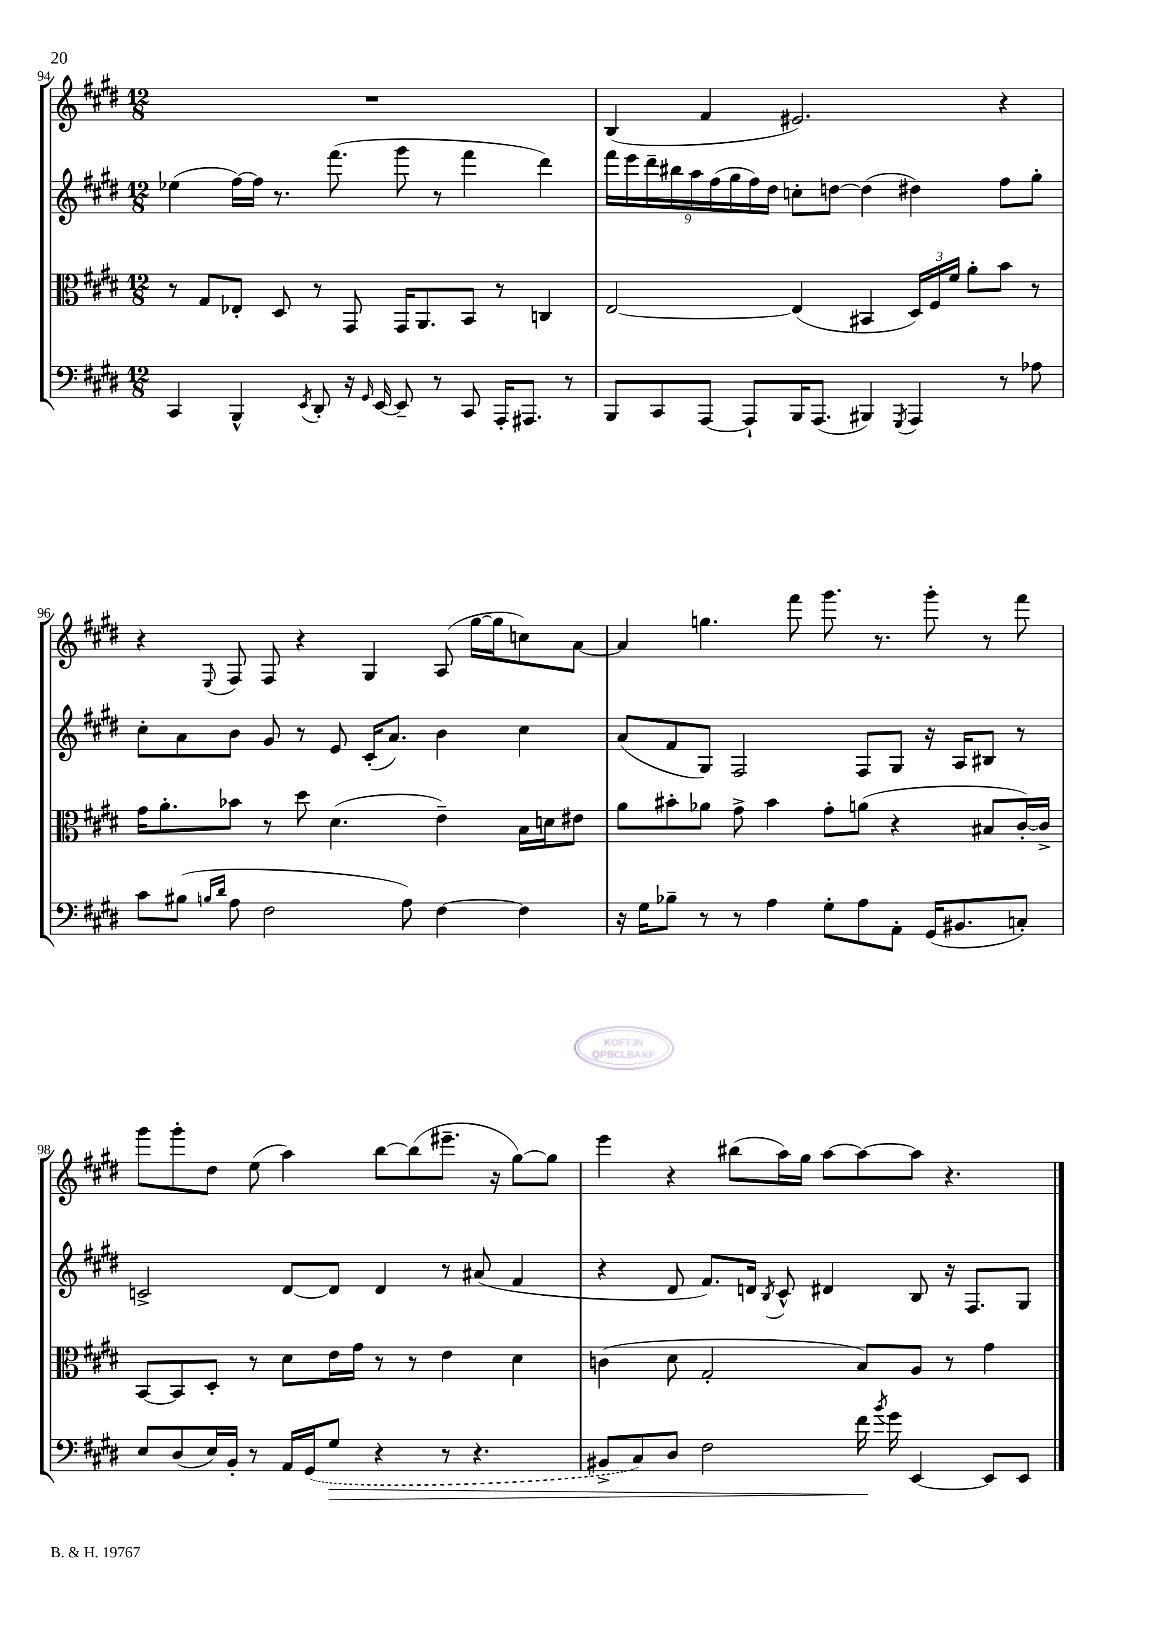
<<
\new StaffGroup <<
\new Staff = "s0" {
    \clef treble \key e \major \numericTimeSignature \time 12/8
    \autoBeamOff R1. |
    b4( fis'4 eis'2.) r4 |
    r4 \appoggiatura { e8 } fis8 fis8 r4 gis4 a8( gis''16[~ gis''16 c''8) a'8]~ |
    a'4 g''4. fis'''8 gis'''8. r8. gis'''8-. r8 fis'''8 |
    gis'''8[ gis'''8-. dis''8] e''8( a''4) b''8[~ b''8( eis'''8.]-- r16 gis''8[~) gis''8] |
    e'''4 r4 bis''8[( a''16) gis''16] a''8[~ a''8~ a''8] r4. \bar "|." |
}
\new Staff = "s1" {
    \clef treble \key e \major \numericTimeSignature \time 12/8
    \autoBeamOff ees''4( fis''16[~) fis''16] r8. fis'''8.( gis'''8 r8 fis'''4 dis'''4) |
    \tuplet 9/8 { fis'''16[ e'''16 dis'''16-- bis''16 a''16 fis''16( gis''16 fis''16) dis''16] } c''8[-. d''8]~ d''4( dis''4) fis''8[ gis''8]-. |
    cis''8[-. a'8 b'8] gis'8 r8 e'8 cis'16[-.( a'8.]) b'4 cis''4 |
    a'8[( fis'8 gis8]) fis2 fis8[ gis8] r16 a16[ bis8] r8 |
    c'2-> dis'8[~ dis'8] dis'4 r8 ais'8( fis'4 |
    r4 dis'8 fis'8.[) d'16] \acciaccatura { b8 } cis'8-^ dis'4 b8 r16 fis8.[ gis8] \bar "|." |
}
\new Staff = "s2" {
    \clef alto \key e \major \numericTimeSignature \time 12/8
    \autoBeamOff r8 gis8[ ees8]-. dis8 r8 gis,8 gis,16[ a,8. b,8] r8 c4 |
    e2~ e4( bis,4 \tuplet 3/2 { dis16[) fis16 fis'16] } a'8[-. b'8] r8 |
    gis'16[ a'8.-. bes'8] r8 dis''8 dis'4.( e'4--) b16[ d'16 eis'8] |
    a'8[ bis'8-. aes'8] gis'8-> bis'4 gis'8[-. a'8]( r4 bis8[ cis'16~-.) cis'16]-> |
    b,8[~ b,8 dis8]-. r8 dis'8[ e'16 gis'16] r8 r8 e'4 dis'4 |
    c'4( dis'8 gis2-. b8[) a8] r8 gis'4 \bar "|." |
}
\new Staff = "s3" {
    \clef bass \key e \major \numericTimeSignature \time 12/8
    \autoBeamOff cis,4 b,,4-^ \acciaccatura { e,8 } dis,8-. r16 \grace { gis,16 } e,16~ e,8-- r8 cis,8 a,,16[-. ais,,8.] r8 |
    b,,8[ cis,8 a,,8]~ a,,8[-! b,,16 a,,8.]( bis,,4) \acciaccatura { gis,,8 } a,,4 r8 aes8 |
    cis'8[ bis8]( \grace { b16[ dis'16] } a8 fis2 a8) fis4~ fis4 |
    r16 gis16[ bes8]-- r8 r8 a4 gis8[-. a8 a,8]-. gis,16[( bis,8. c8]-.) |
    e8[ dis8( e16) b,16]-. r8 a,16[ \once \slurDashed gis,16( gis8]\> r4 r8 r4. |
    bis,8[-> cis8) dis8] fis2 fis'16\! \acciaccatura { b'8 } gis'16 e,4~ e,8[ e,8] \bar "|." |
}
>>
>>
\layout { \context { \Score currentBarNumber = #94 } }
